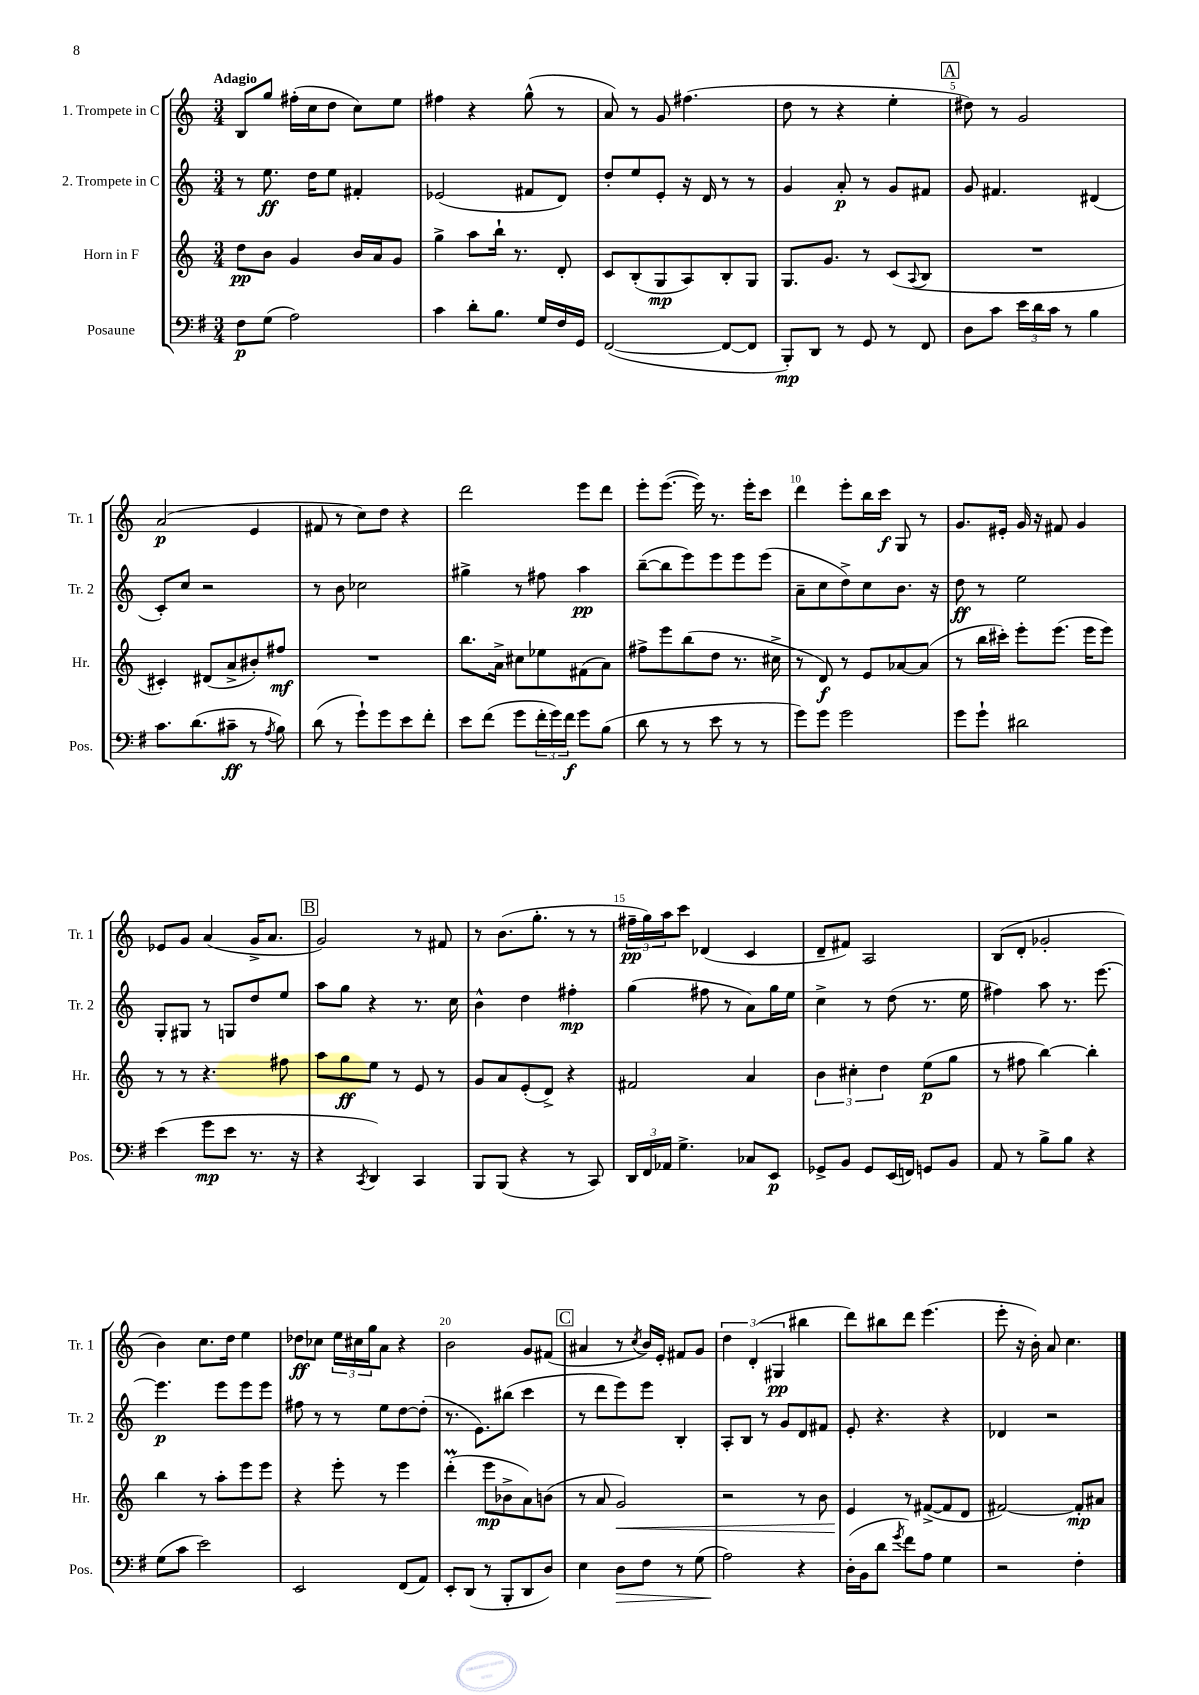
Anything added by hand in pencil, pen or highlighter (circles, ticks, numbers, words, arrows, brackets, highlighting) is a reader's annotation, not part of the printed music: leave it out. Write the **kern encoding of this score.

**kern	**dynam	**kern	**dynam	**kern	**dynam	**kern	**dynam
*part4	*part4	*part3	*part3	*part2	*part2	*part1	*part1
*staff4	*staff4	*staff3	*staff3	*staff2	*staff2	*staff1	*staff1
*I"Posaune	*	*I"Horn in F	*	*I"2. Trompete in C	*	*I"1. Trompete in C	*
*I'Pos.	*	*I'Hr.	*	*I'Tr. 2	*	*I'Tr. 1	*
*clefF4	*	*clefG2	*	*clefG2	*	*clefG2	*
*k[f#]	*	*k[]	*	*k[]	*	*k[]	*
*M3/4	*	*M3/4	*	*M3/4	*	*M3/4	*
=1	=1	=1	=1	=1	=1	=1	=1
!	!	!	!	!	!	!LO:TX:a:B:t=Adagio	!
8F#\L	p	8dd\L	pp	8r	.	8B/L	.
(8G\J	.	8b\J	.	8.ee\	ff	8gg/J	.
2A\)	.	4g/	.	.	.	(16ff#X'\LL	.
.	.	.	.	16dd\KL	.	16cc\J	.
.	.	.	.	8ee\J	.	8dd\J	.
.	.	16b/LL	.	4f#X'/	.	8cc\L)	.
.	.	16a/J	.	.	.	.	.
.	.	8g/J	.	.	.	8ee\J	.
=2	=2	=2	=2	=2	=2	=2	=2
4c\	.	4gg^\	.	(2e-X/	.	4ff#X\	.
8d'\L	.	8aa\L	.	.	.	4r	.
8.B\J	.	16bb`\Jk	.	.	.	.	.
.	.	8.r	.	.	.	.	.
.	.	.	.	8f#X/L	.	(8gg^^\	.
16G/LL	.	.	.	.	.	.	.
16F#/	.	8d'/	.	8d/J)	.	8r	.
16GG/JJ	.	.	.	.	.	.	.
=3	=3	=3	=3	=3	=3	=3	=3
([2FF#/	.	8c/L	.	8dd'/L	.	8a/)	.
.	.	(8B'/	.	8ee/	.	8r	.
.	.	8G/	mp	8e'/J	.	8g/	.
.	.	8A/)	.	16r	.	(4.ff#X\	.
.	.	.	.	16d/	.	.	.
8FF#/L_	.	8B'/	.	8r	.	.	.
8FF#/J]	.	8G/J	.	8r	.	.	.
=4	=4	=4	=4	=4	=4	=4	=4
8BBB'/L)	mp	8.G/L	.	4g/	.	8dd\	.
8DD/J	.	.	.	.	.	8r	.
.	.	8.g/J	.	.	.	.	.
8r	.	.	.	8a'/	p	4r	.
8GG/	.	8r	.	8r	.	.	.
8r	.	(8c/L	.	8g/L	.	4ee'\	.
.	.	8qqA/	.	.	.	.	.
8FF#/	.	8B/J	.	8f#X/J	.	.	.
!!LO:REH:place=s1:t=A
=5	=5	=5	=5	=5	=5	=5	=5
8D\L	.	2.r	.	8g/	.	8dd#X\)	.
8c\J	.	.	.	4.f#X/	.	8r	.
24e\LL	.	.	.	.	.	2g/	.
24d\	.	.	.	.	.	.	.
24c\JJ	.	.	.	.	.	.	.
8r	.	.	.	.	.	.	.
4B\	.	.	.	(4d#X/	.	.	.
!!LO:LB:g=z
=6	=6	=6	=6	=6	=6	=6	=6
8.c\L	.	4c#X'/)	.	8c'/L)	.	(2a/	p
.	.	.	.	8cc/J	.	.	.
(8.d\	.	.	.	.	.	.	.
.	.	(8d#X/L	.	2r	.	.	.
8c#X~\J	ff	8a^/	.	.	.	.	.
8r	.	8b#X'/)	.	.	.	4e/	.
8qA/	.	.	.	.	.	.	.
8B\)	.	8ff#X/J	mf	.	.	.	.
=7	=7	=7	=7	=7	=7	=7	=7
(8d\	.	2.r	.	8r	.	8f#X/	.
8r	.	.	.	8b\	.	8r	.
8g`\L)	.	.	.	2cc-X\	.	8cc\L)	.
8g\	.	.	.	.	.	8dd\J	.
8e\	.	.	.	.	.	4r	.
8f#'\J	.	.	.	.	.	.	.
=8	=8	=8	=8	=8	=8	=8	=8
8e\L	.	8.bb\L	.	4gg#X^\	.	2ddd\	.
(8f#\J	.	.	.	.	.	.	.
.	.	16a^\Jk	.	.	.	.	.
8g\L	.	8cc#X\L	.	8r	.	.	.
24f#'\L	.	8ee-X\	.	8ff#X\	.	.	.
24g\)	.	.	.	.	.	.	.
24f#\JJ	f	.	.	.	.	.	.
8g\L	.	(8f#X\	.	4aa\	pp	8eee\L	.
(8B\J	.	8a\J)	.	.	.	8ddd\J	.
=9	=9	=9	=9	=9	=9	=9	=9
8d\	.	8ff#X^\L	.	([8bb~\L	.	8eee'\L	.
8r	.	8eee\	.	8bb\]	.	([8.eee\J	.
8r	.	(8bb\	.	8eee\)	.	.	.
.	.	.	.	.	.	16eee\])	.
8e\	.	8dd\J	.	8eee\	.	8.r	.
8r	.	8.r	.	8eee\	.	.	.
.	.	.	.	.	.	16eee'\KL	.
8r	.	.	.	(8eee\J	.	8ccc\J	.
.	.	16cc#X^\	.	.	.	.	.
=10	=10	=10	=10	=10	=10	=10	=10
8g\L)	.	8r	.	8a~\L	.	4ddd\	.
8g\J	.	8d/)	f	8cc\	.	.	.
2g\	.	8r	.	8dd^\)	.	8eee'\L	.
.	.	8e/L	.	8cc\	.	16bb\L	.
.	.	.	.	.	.	16ccc\JJ	f
.	.	[8a-X/	.	8.b\J	.	8G/	.
.	.	(8a-/J]	.	.	.	8r	.
.	.	.	.	16r	.	.	.
=11	=11	=11	=11	=11	=11	=11	=11
8g\L	.	8r	.	8dd\	ff	8.g/L	.
8g`\J	.	16bb\LL	.	8r	.	.	.
.	.	16ccc#X'\JJ)	.	.	.	16e#X'/Jk	.
2d#X\	.	8eee'\L	.	2ee\	.	16g/	.
.	.	.	.	.	.	16r	.
.	.	(8.eee\J	.	.	.	8f#X/	.
.	.	.	.	.	.	4g/	.
.	.	16eee\KL	.	.	.	.	.
.	.	8eee\J)	.	.	.	.	.
!!LO:LB:g=z
=12	=12	=12	=12	=12	=12	=12	=12
(4e\	.	8r	.	8G'/L	.	8e-X/L	.
.	.	8r	.	8G#X/J	.	8g/J	.
8g\L	mp	4.r	.	8r	.	(4a/	.
8e\J	.	.	.	8Gn/L	.	.	.
8.r	.	.	.	8dd/	.	16g^/KL	.
.	.	.	.	.	.	8.a/J	.
.	.	8ff#X\	.	8ee/J	.	.	.
16r	.	.	.	.	.	.	.
!!LO:REH:place=s1:t=B
=13	=13	=13	=13	=13	=13	=13	=13
4r	.	8aa\L	.	8aa\L	.	2g/)	.
.	.	8gg\	ff	8gg\J	.	.	.
8qCC/	.	.	.	.	.	.	.
4DD/)	.	8ee\J	.	4r	.	.	.
.	.	8r	.	.	.	.	.
4CC/	.	8e/	.	8.r	.	8r	.
.	.	8r	.	.	.	8f#X/	.
.	.	.	.	16cc\	.	.	.
=14	=14	=14	=14	=14	=14	=14	=14
8BBB/L	.	8g/L	.	4b^^\	.	8r	.
(8BBB/J	.	8a/	.	.	.	(8.b\L	.
4r	.	(8e'/	.	4dd\	.	.	.
.	.	.	.	.	.	8.gg'\J	.
.	.	8d^/J)	.	.	.	.	.
8r	.	4r	.	4ff#X'\	mp	8r	.
8CC/)	.	.	.	.	.	8r	.
=15	=15	=15	=15	=15	=15	=15	=15
24DD/LL	.	2f#X/	.	(4gg\	.	24ff#X~\LL	pp
24FF#/	.	.	.	.	.	24gg\)	.
24AA-X/JJ	.	.	.	.	.	24aa\J	.
4.G^\	.	.	.	.	.	8ccc\J	.
.	.	.	.	8ff#X\	.	(4d-X/	.
.	.	.	.	8r	.	.	.
8C-X/L	.	4a/	.	8a\L)	.	4c/	.
8EE/J	p	.	.	16gg\L	.	.	.
.	.	.	.	16ee\JJ	.	.	.
=16	=16	=16	=16	=16	=16	=16	=16
8GG-X^/L	.	6b\	.	4cc^\	.	8d~/L	.
8BB/J	.	.	.	.	.	8f#X/J)	.
.	.	6cc#X'\	.	.	.	.	.
8GG-/L	.	.	.	8r	.	2A/	.
.	.	6dd\	.	.	.	.	.
(16EE/L	.	.	.	(8dd\	.	.	.
16FFn/JJ)	.	.	.	.	.	.	.
8GGn/L	.	(8ee\L	p	8.r	.	.	.
8BB/J	.	8gg\J	.	.	.	.	.
.	.	.	.	16ee\	.	.	.
=17	=17	=17	=17	=17	=17	=17	=17
8AA/	.	8r	.	4ff#X\)	.	(8B/L	.
8r	.	8ff#X\	.	.	.	8d'/J	.
8B^\L	.	[4bb\)	.	8aa\	.	2g-X'/	.
8B\J	.	.	.	8.r	.	.	.
4r	.	4bb'\]	.	.	.	.	.
.	.	.	.	[8.eee\	.	.	.
!!LO:LB:g=z
=18	=18	=18	=18	=18	=18	=18	=18
(8G\L	.	4bb\	.	4.eee\]	p	4b\)	.
8c\J	.	.	.	.	.	.	.
2e\)	.	8r	.	.	.	8.cc\L	.
.	.	8aa'\L	.	8eee\L	.	.	.
.	.	.	.	.	.	16dd\Jk	.
.	.	8eee\	.	8eee\	.	4ee\	.
.	.	8eee\J	.	8eee\J	.	.	.
=19	=19	=19	=19	=19	=19	=19	=19
2EE/	.	4r	.	8ff#X\	.	8dd-X\L	ff
.	.	.	.	8r	.	8cc-X\J	.
.	.	8eee'\	.	8r	.	24ee\LL	.
.	.	.	.	.	.	24cc#X\	.
.	.	.	.	.	.	24gg\J	.
.	.	8r	.	8ee\L	.	8a\J	.
(8FF#/L	.	4eee\	.	[8dd\	.	4r	.
8AA/J)	.	.	.	(8dd'\J]	.	.	.
=20	=20	=20	=20	=20	=20	=20	=20
8EE'/L	.	(4dddM'\	.	8.r	.	2b\	.
(8DD/J	.	.	.	.	.	.	.
.	.	.	.	8.e\L)	.	.	.
8r	.	8eee\L	mp	.	.	.	.
8BBB'/L	.	8b-X^\	.	(8bb#X\J	.	.	.
8DD/	.	8a\)	.	4ccc\	.	8g/L	.
8D/J)	.	(8bn\J	.	.	.	(8f#X/J	.
!!LO:REH:place=s1:t=C
=21	=21	=21	=21	=21	=21	=21	=21
4E\	.	8r	.	8r	.	4a#X/	.
.	.	8a/	.	8ddd\L	.	.	.
!	!LO:HP:b	!	!LO:HP:b	!	!	!	!
8D\L	>	2g/)	<	8eee\)	.	8r	.
.	.	.	.	.	.	8qcc/	.
8F#\J	.	.	.	8eee\J	.	16b/LL)	.
.	.	.	.	.	.	16e'/JJ	.
8r	.	.	.	4B'/	.	8f#X/L	.
(8G\	.	.	.	.	.	8g/J	.
=22	=22	=22	=22	=22	=22	=22	=22
2A\)	.	2r	.	8A'/L	.	6dd\	.
.	.	.	.	8B/J	.	.	.
.	.	.	.	.	.	(6d'/	.
.	.	.	.	8r	.	.	.
.	.	.	.	.	.	6G#X/	pp
.	.	.	.	8g/L	.	.	.
4r	]	8r	.	8d/	.	4bb#X\	.
.	.	8b\	.	8f#X/J	.	.	.
=23	=23	=23	=23	=23	=23	=23	=23
(16D'\LL	.	4e/	.	8e'/	.	8ddd\L)	.
16BB\J	.	.	.	.	.	.	.
8d\J	.	.	.	4.r	.	8bb#X\	.
8qg/	.	.	.	.	.	.	.
8f#\L)	.	8r	[	.	.	8ddd\J	.
8A\J	.	([8f#X^/L	.	.	.	(4.eee\	.
4G\	.	8f#/]	.	4r	.	.	.
.	.	8d/J	.	.	.	.	.
=24	=24	=24	=24	=24	=24	=24	=24
2r	.	[2f#X/)	.	4d-X/	.	8eee'\	.
.	.	.	.	.	.	16r	.
.	.	.	.	.	.	16b'\)	.
.	.	.	.	2r	.	8a/	.
.	.	.	.	.	.	4.cc\	.
4F#'\	.	8f#'/L]	mp	.	.	.	.
.	.	8a#X/J	.	.	.	.	.
==	==	==	==	==	==	==	==
*-	*-	*-	*-	*-	*-	*-	*-
